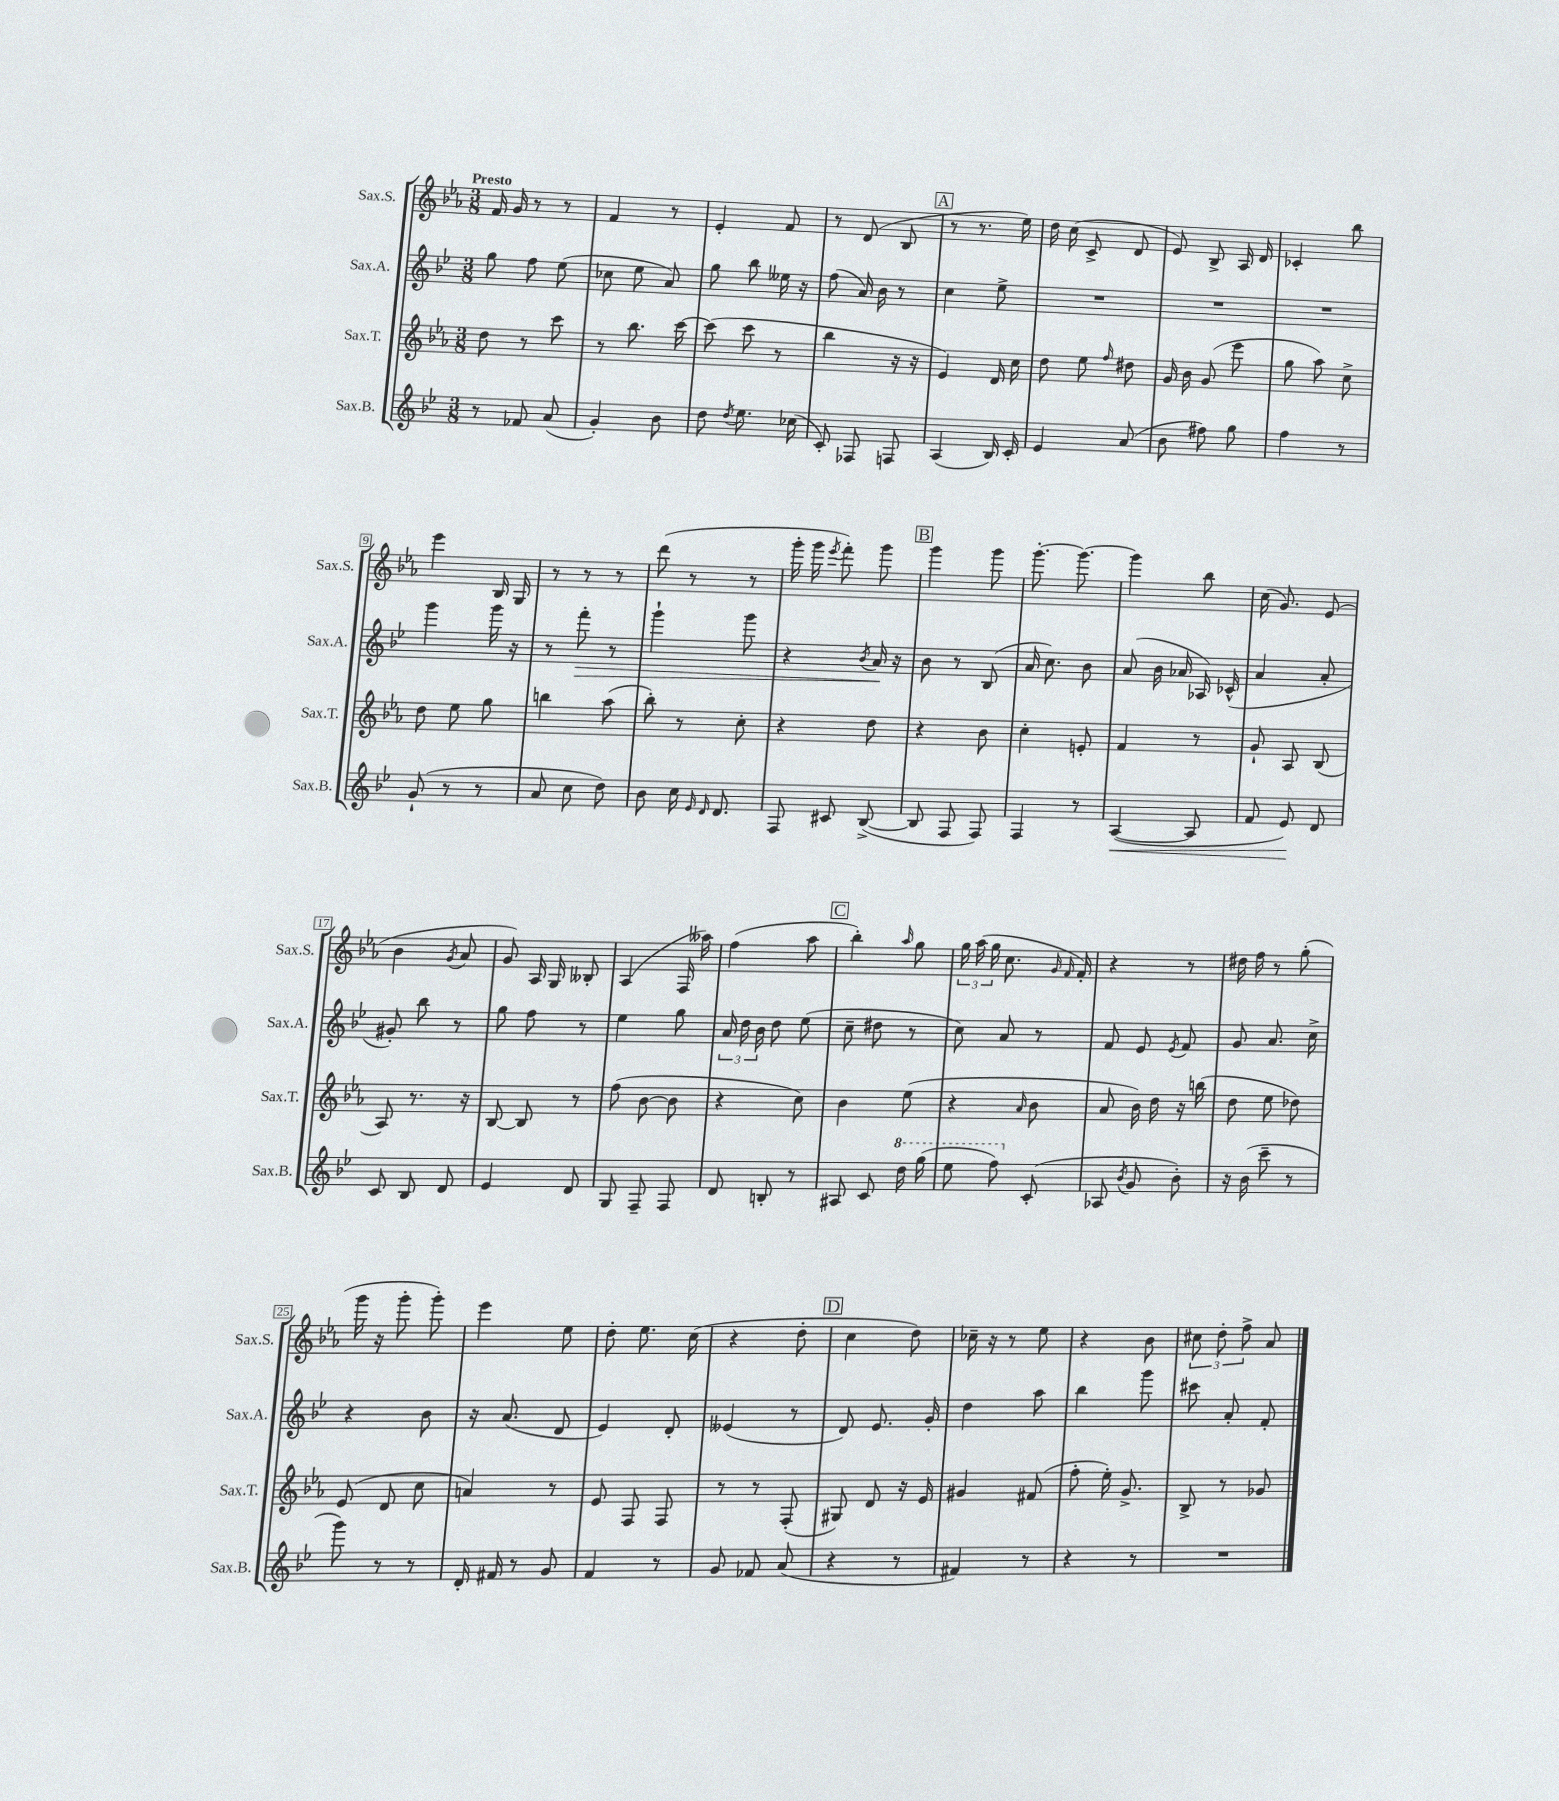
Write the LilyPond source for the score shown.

<<
\new StaffGroup <<
\new Staff = "s0" \with { instrumentName = "Sax.S." shortInstrumentName = "Sax.S." } {
    \clef treble \key ees \major \numericTimeSignature \time 3/8 \tempo "Presto"
    \autoBeamOff f'16 g'16 r8 r8 |
    f'4 r8 |
    ees'4-. f'8 |
    r8 d'8( bes8 |
    \mark \markup { \box "A" } r8 r8. ees''16) |
    d''16 c''16( c'8-> d'8 |
    ees'8) bes8-> aes16 d'16 |
    ces'4-. bes''8 |
    ees'''4 bes16 g16 |
    r8 r8 r8 |
    d'''8( r8 r8 |
    g'''16-. g'''16 \acciaccatura { ees'''8 } f'''8-.) g'''8 |
    \mark \markup { \box "B" } g'''4 g'''8 |
    g'''8.~-. g'''8.~ |
    g'''4 bes''8 |
    c''16( g'8.) ees'8( |
    bes'4 \acciaccatura { g'8 } aes'8 |
    g'8) aes16 g16 beses8-. |
    aes4( f16 aeses''16) |
    f''4( aes''8 |
    \mark \markup { \box "C" } bes''4-.) \grace { aes''16 } g''8 |
    \tuplet 3/2 { g''16 aes''16( g''16 } c''8. \grace { g'16 f'16 } f'16-.) |
    r4 r8 |
    dis''16 f''16 r8 g''8-.( |
    g'''16 r16 g'''8-. g'''8-.) |
    ees'''4 ees''8 |
    d''8-. ees''8. c''16( |
    r4 d''8-. |
    \mark \markup { \box "D" } c''4 d''8) |
    ces''16-- r16 r8 ees''8 |
    r4 bes'8 |
    \tuplet 3/2 { cis''8 d''8-. f''8-> } aes'8 \bar "|." |
}
\new Staff = "s1" \with { instrumentName = "Sax.A." shortInstrumentName = "Sax.A." } {
    \clef treble \key bes \major \numericTimeSignature \time 3/8
    \autoBeamOff g''8 f''8 ees''8( |
    ces''8 ees''8 a'8) |
    g''8 bes''8 eeses''16 r16 |
    f''8( a'16) bes'16 r8 |
    \mark \markup { \box "A" } c''4 ees''8-> |
    R4. |
    R4. |
    R4. |
    g'''4 g'''16 r16 |
    r8 f'''8-.\> r8 |
    g'''4-! g'''8 |
    r4 \acciaccatura { bes'8 } a'16\! r16 |
    \mark \markup { \box "B" } bes'8 r8 bes8( |
    a'16 c''8.) bes'8 |
    a'8( bes'16 aes'16 aes16) ces'16-^( |
    a'4 a'8-. |
    gis'8-.) bes''8 r8 |
    g''8 f''8 r8 |
    ees''4 g''8 |
    \tuplet 3/2 { a'16 d''16 bes'16 } d''8 ees''8( |
    \mark \markup { \box "C" } c''8-- dis''8 r8 |
    c''8) a'8 r8 |
    f'8 ees'8 \acciaccatura { ees'8 } f'8 |
    g'8 a'8. c''16-> |
    r4 bes'8 |
    r16 a'8.( d'8 |
    ees'4) d'8-. |
    eeses'4( r8 |
    \mark \markup { \box "D" } d'8) ees'8. g'16-. |
    d''4 a''8 |
    bes''4 g'''8 |
    cis'''8 a'8-. f'8-. \bar "|." |
}
\new Staff = "s2" \with { instrumentName = "Sax.T." shortInstrumentName = "Sax.T." } {
    \clef treble \key ees \major \numericTimeSignature \time 3/8
    \autoBeamOff d''8 r8 c'''8 |
    r8 bes''8. c'''16~ |
    c'''8( c'''8 r8 |
    bes''4 r16 r16 |
    \mark \markup { \box "A" } ees'4) d'16 c''16 |
    d''8 ees''8 \grace { f''16 } dis''8 |
    g'16 bes'16 g'8( ees'''8 |
    g''8 aes''8) c''8-> |
    d''8 ees''8 g''8 |
    b''4 aes''8( |
    bes''8-.) r8 c''8-. |
    r4 d''8 |
    \mark \markup { \box "B" } r4 bes'8 |
    c''4-. e'8-. |
    f'4 r8 |
    g'8-! aes8 bes8( |
    aes8) r8. r16 |
    bes8~ bes8 r8 |
    f''8( bes'8~ bes'8 |
    r4 c''8) |
    \mark \markup { \box "C" } bes'4 ees''8( |
    r4 \grace { aes'16 } bes'8 |
    aes'8 bes'16) d''16 r16 b''16( |
    d''8 ees''8 des''8) |
    ees'8( d'8 c''8 |
    a'4) r8 |
    ees'8 f8 f8 |
    r8 r8 f8-.( |
    \mark \markup { \box "D" } gis8) d'8 r16 ees'16 |
    gis'4 fis'8( |
    f''8-. ees''16-.) g'8.-> |
    bes8-> r8 ges'8 \bar "|." |
}
\new Staff = "s3" \with { instrumentName = "Sax.B." shortInstrumentName = "Sax.B." } {
    \clef treble \key bes \major \numericTimeSignature \time 3/8
    \autoBeamOff r8 fes'8 a'8( |
    g'4-.) bes'8 |
    d''8 \acciaccatura { d''8 } ees''8. ces''16( |
    c'8-.) fes8 f8 |
    \mark \markup { \box "A" } a4( bes16) c'16-. |
    ees'4 a'8( |
    bes'8 fis''8) g''8 |
    f''4 r8 |
    g'8-!( r8 r8 |
    a'8 c''8 d''8) |
    bes'8 c''16 \grace { ees'16 d'16 } d'8. |
    f8 cis'8 bes8~->( |
    \mark \markup { \box "B" } bes8 f8 f8) |
    f4 r8 |
    a4~\<( a8 |
    f'8 ees'8\!) d'8 |
    c'8 bes8 d'8 |
    ees'4 d'8 |
    g8 f8-- f8 |
    d'8 b8-. r8 |
    \mark \markup { \box "C" } ais8 c'8 \ottava #1 d'''16 g'''16( |
    ees'''8 f'''8) \ottava #0 c'8-.( |
    aes8 \acciaccatura { bes'8 } g'8 bes'8-.) |
    r16 bes'16( c'''8-- r8 |
    g'''8) r8 r8 |
    d'16-. fis'16 r8 g'8 |
    f'4 r8 |
    g'8 fes'8 a'8( |
    \mark \markup { \box "D" } r4 r8 |
    fis'4) r8 |
    r4 r8 |
    R4. \bar "|." |
}
>>
>>
\layout { \context { \Score \override BarNumber.stencil = #(make-stencil-boxer 0.1 0.3 ly:text-interface::print) } }
